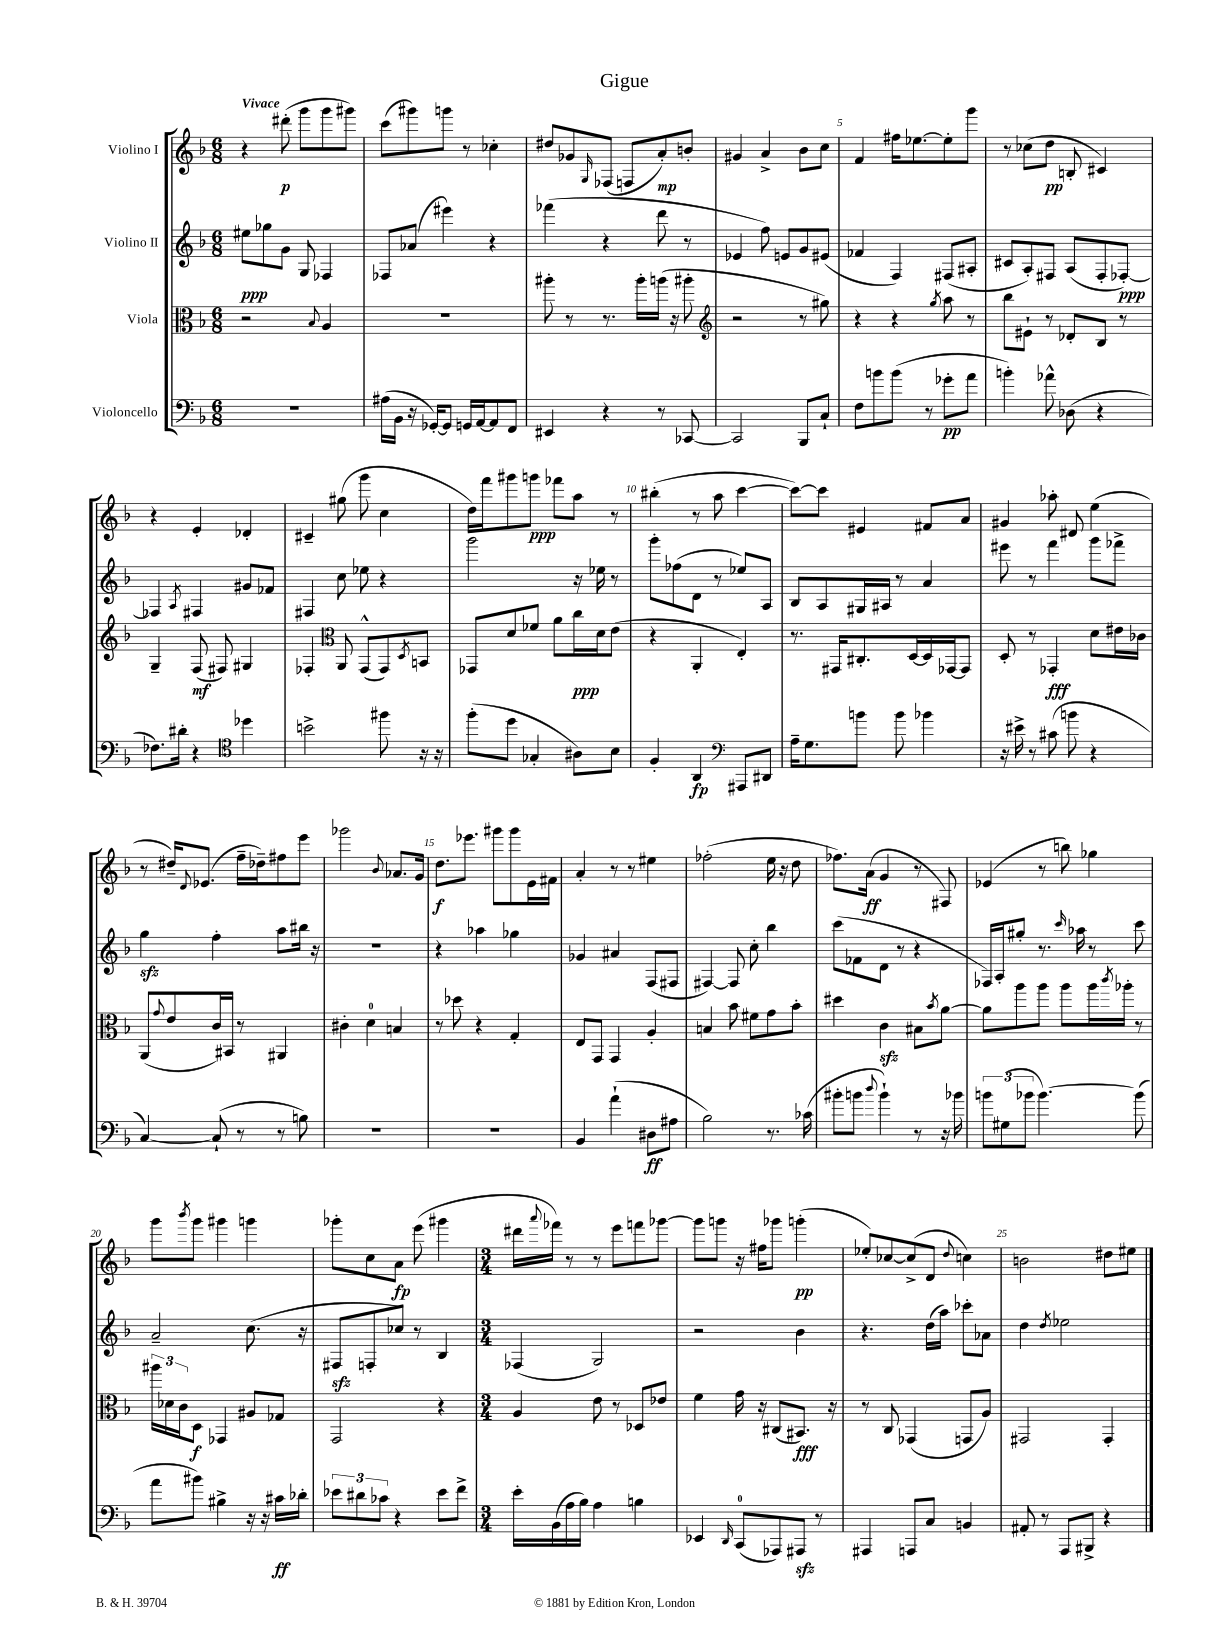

**kern	**kern	**kern	**kern
*staff4	*staff3	*staff2	*staff1
*clefF4	*clefC3	*clefG2	*clefG2
*k[b-]	*k[b-]	*k[b-]	*k[b-]
*M6/8	*M6/8	*M6/8	*M6/8
2.r	2r	8ee#\L	4r
.	.	8gg-\	.
.	.	8g\J	(8ddd#'\
.	.	8G/	8ggg\L
.	8qqB-/	.	.
.	4A/	4F-/	8ggg\
.	.	.	8ggg#\J)
=	=	=	=
(16A#\LL	2.r	8F-/L	(8ccc\L
16BB-\JJ	.	.	.
16r	.	(8a-/J	8ggg#\)
[16GG-'/LK)	.	.	.
8GG-/]J	.	4eee#\)	8ggg\J
16GG/LL	.	.	8r
[16AA/J	.	.	.
8AA/]	.	4r	4cc-'\
8FF/J	.	.	.
=	=	=	=
4EE#/	8aa#'\	(4fff-\	8dd#/L
.	8r	.	8g-/
.	.	.	16qqG/
4r	8.r	4r	(8F-/J
.	.	.	8F/L
.	16aa#'\LL	.	.
8r	(16aa\JJ	8ddd\	8a'/)
.	16r	.	.
[8CC-/	8aa#'\	8r	8b'/J
=	=	=	=
*	*clefG2	*	*
2CC-/]	2r	4e-/	4g#/
.	.	8ff\)	4a^/
.	.	8e/L	.
8BBB-/L	8r	8g/	8b-\L
8C`/J	8gg#\)	(8e#/J	8cc\J
=	=	=	=
8F\L	4r	4f-/	4f/
8b\	.	.	.
(8b\J	4r	4F/)	16ff#\LK
.	.	.	[8.ee-\
8r	.	.	.
.	8qgg/	.	.
8g-'\L	8aa\	(8F#/L	8ee-'\]
8a\J	8r	8A#'/J	8ggg\J
=	=	=	=
4b'\)	8bb-\L	8c#/L	8r
.	8e#`\J	8A'/)	(8cc-\L
8a-^^\	8r	8F#/J	8dd\J
(8D-\	8d-'/L	(8A/L	8B'/
4r	8B-/J	8F#'/	4c#/)
.	8r	[8F-'/J)	.
=	=	=	=
8.F-\L)	4G~/	4F-/]	4r
16d#'\Jk	.	.	.
.	.	8qA/	.
4r	(8F/	4F#/	4e'/
.	8F#/)	.	.
*clefC4	*	*	*
4dd-\	4G#/	8g#/L	4d-'/
.	.	8f-/J	.
=	=	=	=
2b^\	4F-'/	4F#/	4c#~/
*	*clefC3	*	*
.	8AA/	8cc\	(8gg#\
.	(8GG^^/L	8ee-\	8ggg\
8ff#\	8GG/)	4r	4cc\
.	8qD/	.	.
16r	8BB/J	.	.
16r	.	.	.
=	=	=	=
(8ff'\L	8GG-/L	2ggg\	16dd\LL)
.	.	.	16fff\J
8dd\J	8d/	.	8ggg#\
4G-'/	8f-/J	.	8ggg\J
.	8a\L	.	8fff-\L
8A#\L)	16cc\L	16r	8aa\J
.	16d\J	16ee-\	.
8B-\J	(8e\J	8r	8r
=	=	=	=
4F'/	4r	8ggg'\L	(4bb#'\
.	.	(8ff-\	.
4AA/	4AA'/	8d\J	8r
.	.	8r	8aa\
*clefF4	*	*	*
8AAA#/L	4E'/)	8ee-/L)	[4ccc\
8DD#/J	.	8A/J	.
=	=	=	=
16A~\LK	8.r	8B-/L	8ccc\_L)
8.G\	.	.	.
.	.	8A/	8ccc\]J
.	16GG#/LK	.	.
8b\J	8.C#'/	16G#/L	4e#/
.	.	16A#/JJ	.
8b\	.	8r	.
.	[16D/L	.	.
4b-\	16D/]	4a/	8f#/L
.	[16GG-/J	.	.
.	8GG-/]J	.	8a/J
=	=	=	=
16r	8D'/	8eee#\	4g#/
16e#^\	.	.	.
8r	8r	8r	.
(8c#\	4GG-'/	4fff\	8aa-'\
8b\	.	.	8d#/
4r	8d\L	8ggg\L	(4ee\
.	16e#\L	8fff-^\J	.
.	16c-\JJ	.	.
=	=	=	=
[4C/)	(8AA/L	4gg\	8r
.	8qqg/	.	.
.	8e/	.	16dd#~/LK)
.	.	.	8qqd/
.	.	.	(8.e-/J
(8C`/]	16c/L)	4ff'\	.
.	16BB#/JJ	.	.
8r	8r	.	16ff~\LL
.	.	.	16dd-~\J)
8r	4AA#/	8aa\L	8ff#\
8B\)	.	16bb#\Jk	8eee\J
.	.	16r	.
=	=	=	=
2.r	4c#'\	2.r	2ggg-\
.	4d\	.	.
.	.	.	8qqb-/
.	4B/	.	8.a-/L
.	.	.	16g/Jk
=	=	=	=
2.r	8r	4r	8.dd\L
.	8dd-\	.	.
.	.	.	8.eee-\J
.	4r	4aa-\	.
.	.	.	8ggg#\L
.	4G'/	4gg-\	8ggg#\
.	.	.	16e\L
.	.	.	16f#\JJ
=	=	=	=
4BB-/	8E/L	4g-/	4a'/
.	8GG/J	.	.
(4a`\	4GG/	4a#/	8r
.	.	.	8r
8D#\L	4A'/	(8F/L	4ee#\
8A#\J	.	8F#/J	.
=	=	=	=
2B-\)	4B/	[4F#/)	(2ff-'\
.	8b-\	8F#/]	.
.	8f#\L	8cc'\	.
8.r	8g\	4bb-\	16ee\
.	.	.	16r
.	8b-'\J	.	8dd\
(16c-\	.	.	.
=	=	=	=
8b#'\L	4dd#\	(8ccc\L	8.ff-\L)
8b\J	.	8f-\	.
.	.	.	(16a\Jk
8qqdd/	.	.	.
4b`\)	4c\	8d\J	4g/
.	.	8r	.
8r	8B#\L	4r	8r
.	8qb-/	.	.
16r	[8a\J	.	8F#/)
16b-\	.	.	.
=	=	=	=
12b\L	8a\]L	16F-/LL)	(4e-/
.	.	16A'/J	.
(12G#\	.	.	.
.	8aa\	8gg#'/J	.
12b-\J	.	.	.
[4.b-\)	8aa\J	8.r	8r
.	8aa\L	.	8bb\)
.	.	16qqccc/	.
.	.	16aa-\	.
.	16aa\L	8r	4gg-\
.	8qccc/	.	.
.	16aa-'\JJ	.	.
(8b-\]	8r	8ccc\	.
=	=	=	=
8a\L	24aa#\LL	2a~/	8ggg\L
.	24d-\	.	.
.	24c\J	.	.
.	.	.	8qbbb-/
8b#\J)	8D\J	.	8ggg\J
4B#^\	4GG-/	.	4ggg#\
16r	8A#/L	(8.cc\	4ggg\
16r	.	.	.
16c#\LL	8G-/J	.	.
16d-'\JJ	.	16r	.
=	=	=	=
12e-\L	2GG/	8F#/L	8ggg-'\L
12d#\	.	.	.
.	.	8F'/	8cc\
12c-\J	.	.	.
4r	.	8cc-/J)	8a\J
.	.	8r	(8eee\
8e-\L	4r	4B-/	4ggg#\
8f^\J	.	.	.
=	=	=	=
*M3/4	*M3/4	*M3/4	*M3/4
16e'\LL	4A/	(4F-/	16ddd#\LL
.	.	.	8qqaaa/
(16BB-\	.	.	16fff-\JJ)
16A\	.	.	8r
16B-\JJ)	.	.	.
4A\	8e\	2G/)	8r
.	8r	.	8eee\L
4B\	8D-/L	.	8fff\
.	8e-/J	.	[8ggg-\J
=	=	=	=
4EE-/	4f\	2r	8ggg-\]L
.	.	.	8ggg\J
16qqDD/	.	.	.
(8CC/L	16g\	.	16r
.	16r	.	16ff#\LK
8AAA-/)	(8C#/L	.	8ggg-\J
8AAA#/J	8.BB#/J)	4b-\	(4ggg'\
8r	.	.	.
.	16r	.	.
=	=	=	=
4AAA#/	8r	4.r	8ee-'/L)
.	8C/	.	[8cc-/
8AAA/L	(4GG-/	.	(8cc-^/]
8C/J	.	(16dd\LL	8d/J
.	.	16aa\JJ)	.
.	.	.	8qqdd/
4BB/	8GG/L	8ccc-'\L	4cc\)
.	8A/J)	8a-\J	.
=	=	=	=
8AA#'/	2GG#/	4dd\	2b\
8r	.	.	.
.	.	8qdd/	.
8AAA/L	.	2ee-\	.
8BBB#^/J	.	.	.
4r	4GG#'/	.	8dd#\L
.	.	.	8ee#\J
==	==	==	==
*-	*-	*-	*-
